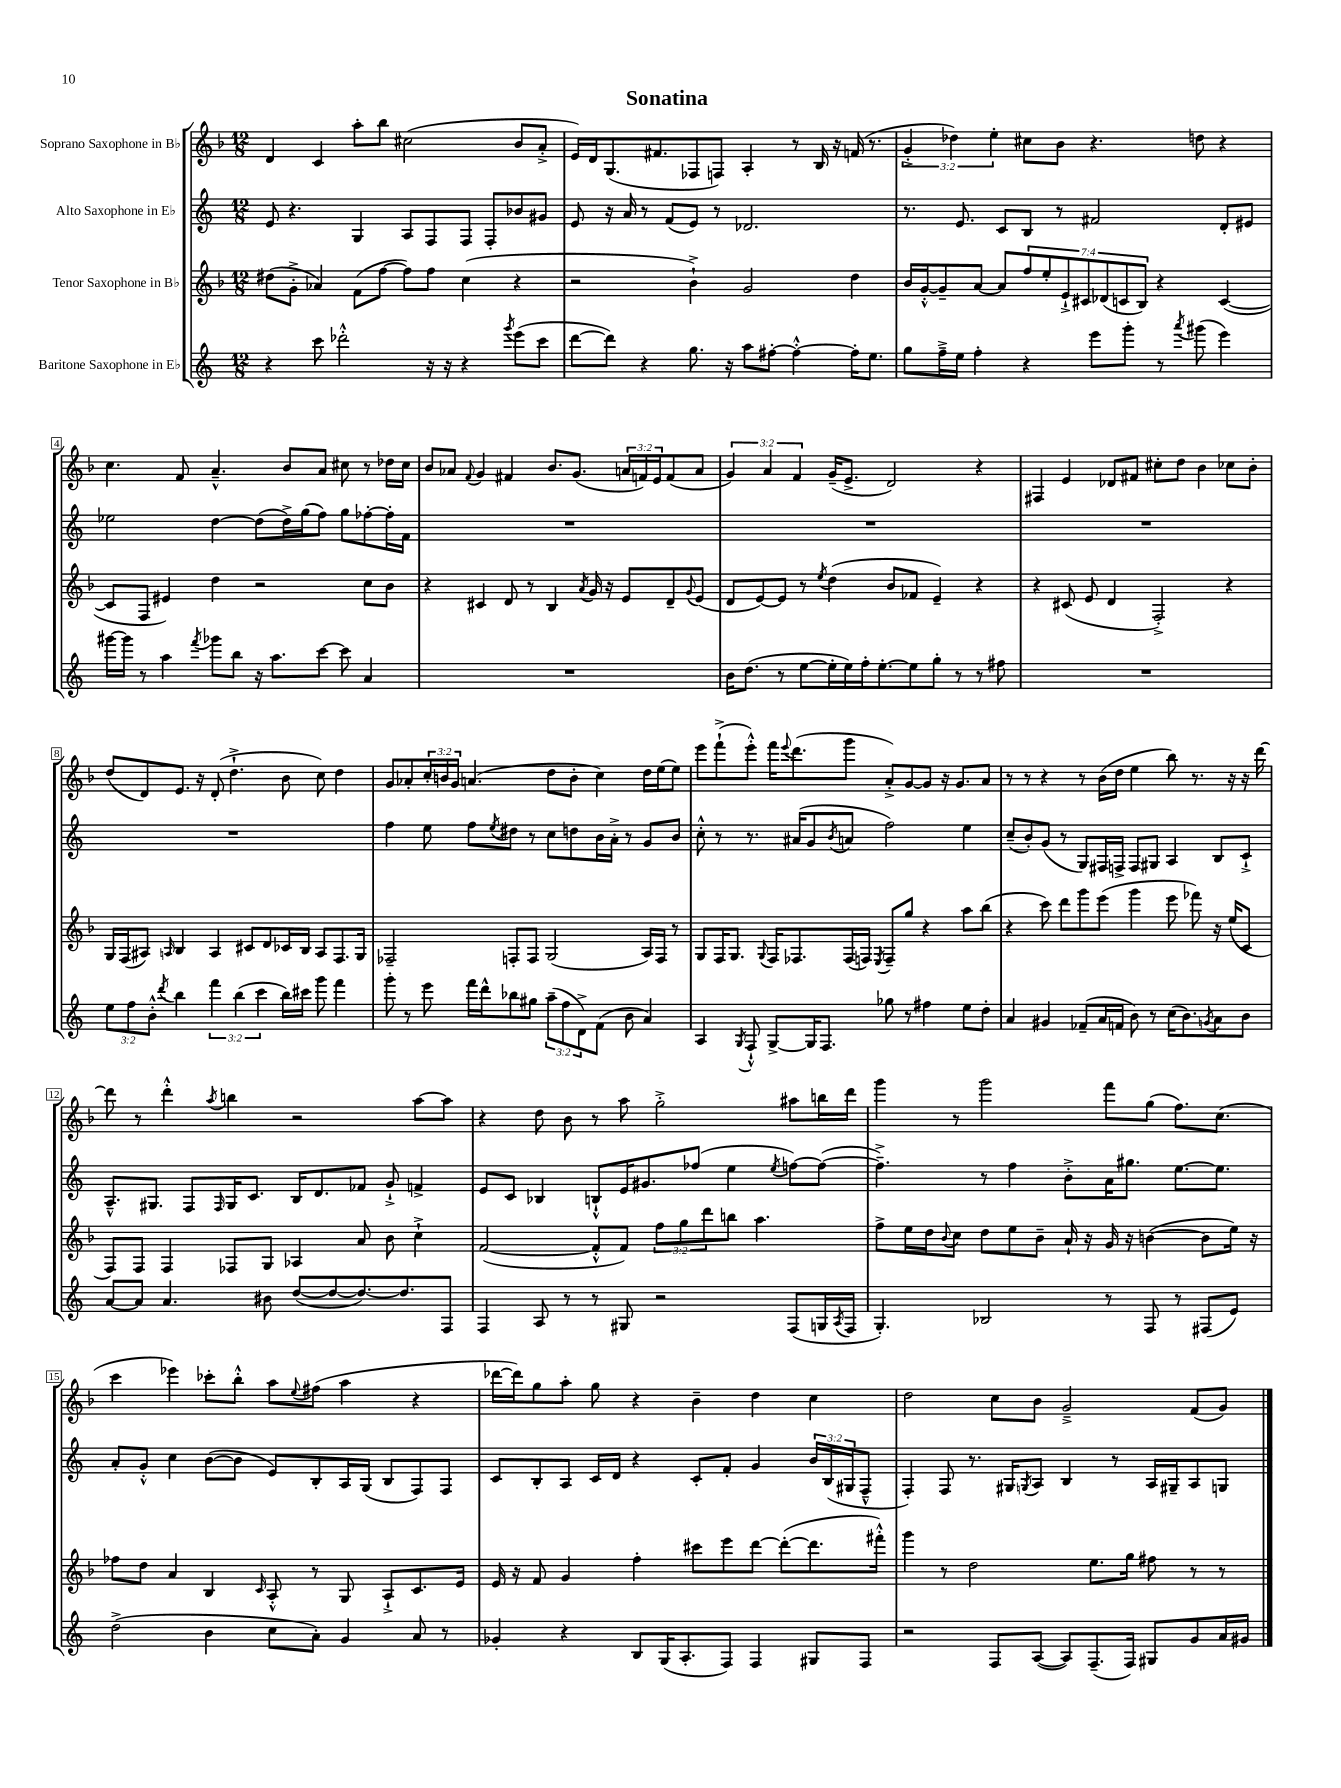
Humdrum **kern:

**kern	**kern	**kern	**kern
*part4	*part3	*part2	*part1
*staff4	*staff3	*staff2	*staff1
*I"Baritone Saxophone in E♭	*I"Tenor Saxophone in B♭	*I"Alto Saxophone in E♭	*I"Soprano Saxophone in B♭
*clefG2	*clefG2	*clefG2	*clefG2
*k[]	*k[b-]	*k[]	*k[b-]
*M12/8	*M12/8	*M12/8	*M12/8
=1	=1	=1	=1
4r	(8dd#X\L	8e/	4d/
.	8g'^\J	4.r	.
8ccc\	4a-X/)	.	4c/
2ddd-X'^^\	.	.	.
.	(8f\L	4G/	8aa'\L
.	[8ff\J	.	8bb-\J
.	8ff\L])	8A/L	(2cc#X\
16r	8ff\J	8F/	.
16r	.	.	.
4r	(4cc\	8F/J	.
.	.	8F'/L	.
8qggg/	.	.	.
(8eee\L	4r	8b-X/	8b-/L
8ccc\J	.	8g#X/J	8a'^/J
=2	=2	=2	=2
[8ddd\L	2r	8e/	16e/LL)
.	.	.	16d/J
8ddd\J])	.	16r	(8.G/
.	.	16a/	.
4r	.	8r	.
.	.	.	8.f#X/
.	.	(8f/L	.
8.gg\	4b-`^\)	8e/J)	8F-X/
.	.	8r	8Fn/J)
16r	.	.	.
8aa\L	2g/	2.d-X/	4A'/
[8ff#X'\J	.	.	.
4ff#'^^\_	.	.	8r
.	.	.	16B-/
.	.	.	16r
16ff#'\KL]	4dd\	.	(16fn/
8.ee\J	.	.	8.r
=3	=3	=3	=3
8gg\L	16b-/LL	8.r	6g'^/
.	[16g'^^/J	.	.
16ff~^\L	8g~/]	.	.
.	.	.	6dd-X\)
16ee\JJ	.	8.e/	.
4ff'\	[8a/J	.	.
.	.	.	6ee'\
.	8a/L]	8c/L	.
4r	14ff/	8B/J	8cc#X\L
.	14ee'/	.	.
.	.	8r	8b-\J
.	14e`^/	.	.
.	14c#X/	.	.
8eee\L	.	2f#X/	4.r
.	(14d-X/	.	.
.	14cn/	.	.
8ggg'\J	.	.	.
.	14B-/J)	.	.
8r	4r	.	.
8qaaa/	.	.	.
(8ggg#X\	.	.	8ddn\
4eee\)	([4c/	8d'/L	4r
.	.	8e#X/J	.
!!LO:LB:g=z
=4	=4	=4	=4
[16ggg#X\LL	8c/L]	2ee-X\	4.cc\
16ggg#\JJ]	.	.	.
8r	8F/J	.	.
4aa\	4e#X/)	.	.
.	.	.	8f/
8qfff/	.	.	.
8ggg-X\L	4dd\	[4dd\	4.a~^^/
8bb\J	.	.	.
16r	2r	(8dd\L]	.
8.aa\L	.	.	.
.	.	16dd^\L)	8b-/L
.	.	(16gg\J	.
[8ccc\J	.	8ff\J)	8a/J
8ccc\]	.	8gg\L	8cc#X\
4a/	8cc\L	[8ff-X'\	8r
.	8b-\J	16ff-'\L]	16dd-X\LL
.	.	16f\JJ	16cc#\JJ
=5	=5	=5	=5
1.r	4r	1.r	8b-/L
.	.	.	8a-X/J
.	.	.	8qqf/
.	4c#X/	.	4g/
.	8d/	.	4f#X/
.	8r	.	.
.	4B-/	.	8.b-/L
.	.	.	(8.g/J
.	8qa/	.	.
.	16g/	.	.
.	16r	.	.
.	8e/L	.	24an/LL
.	.	.	24fn/)
.	.	.	24e/J
.	8d~/	.	(8f/
.	8qqg/	.	.
.	(8e/J	.	8a/J
=6	=6	=6	=6
16b\KL	8d/L	1.r	6g/)
(8.dd\J	.	.	.
.	[8e/)	.	.
.	.	.	6a/
8r	8e/J]	.	.
.	.	.	6f/
[8ee\L	8r	.	.
.	8qee/	.	.
16ee'\L]	(4dd\	.	(16g~/KL
16ee\)	.	.	8.e^/J
16ff'\J	.	.	.
[8.ee'\	.	.	.
.	8b-/L	.	2d/)
8ee\]	8f-X/J	.	.
8gg'\J	4e~/)	.	.
8r	.	.	.
8r	4r	.	4r
8ff#X\	.	.	.
=7	=7	=7	=7
1.r	4r	1.r	4F#X/
.	(8c#X/	.	4e/
.	8e/	.	.
.	4d/	.	8d-X/L
.	.	.	8f#X/J
.	2F'^/)	.	8cc#X'\L
.	.	.	8dd\J
.	.	.	4b-\
.	4r	.	8cc-X\L
.	.	.	8b-'\J
!!LO:LB:g=z
=8	=8	=8	=8
12ee\L	16G/LL	1.r	(8dd/L
.	(16F/J	.	.
12ff\	.	.	.
.	8A#X/J)	.	8d/)
12b'^^\J	.	.	.
8qddd/	16qqAn/	.	.
4bb\	4B-/	.	8.e/J
.	.	.	16r
6fff\	4A/	.	(8d'/
.	.	.	4.dd`^\
(6bb\	.	.	.
.	8c#X/L	.	.
6ccc\	.	.	.
.	8d/	.	.
16bb\LL)	16c-X/L	.	8b-\
16ccc#X\JJ	16B-/JJ	.	.
8ggg\	8A/L	.	8cc\)
4fff\	8.F/	.	4dd\
.	16G/Jk	.	.
=9	=9	=9	=9
8ggg'\	2F-X~/	4ff\	8g/L
8r	.	.	8a-X'/
8eee\	.	8ee\	24cc'/L
.	.	.	24bn/
.	.	.	24g/JJ
16fff\LL	.	8ff\L	(4.an/
16ddd^^\J	.	.	.
.	.	8qee/	.
8bb-X\	8Fn'/L	8dd#X\J	.
8gg#X\J	8F/J	8r	.
(12aa~\L	(2G/	8cc\L	8dd\L
12ff\	.	.	.
.	.	8ddn\	8b'\J
12d^\)	.	.	.
(8f\J	.	16b\L	4cc\)
.	.	16a'^\JJ	.
8b\	.	8r	.
4a/)	16A/LL)	8g/L	16dd\LL
.	16F/JJ	.	(16ee\J
.	8r	8b/J	8ee\J)
=10	=10	=10	=10
4A/	8G/L	8cc'^^\	8eee\L
.	16F/K	8r	(8fff`^\
.	8.G/J	.	.
8qG/	.	.	.
8F`^^/	.	8.r	8eee'^^\J)
.	8qqG/	.	.
[8G^/L	16F/KL	.	16fff\KL
.	.	.	8qqeee/
.	8.F-X/	(16a#X/KL	(8.ddd\
16G/K]	.	8g/	.
8.F/J	.	.	.
.	.	8qb/	.
.	(16F-/L	8an/J	8ggg\J
.	16Fn/JJ)	.	.
.	8qE/	.	.
8gg-X\	8F~/L	2ff\)	8a'^/L)
8r	8gg/J	.	[8g/
4ff#X\	4r	.	8g/J]
.	.	.	16r
.	.	.	8.g/L
8ee\L	8aa\L	4ee\	.
8dd'\J	(8bb-\J	.	8a/J
=11	=11	=11	=11
4a/	4r	(8cc~/L	8r
.	.	8b'/)	8r
4g#X/	8ccc\)	(8g/J	4r
.	8ddd\L	8r	.
(8f-X~/L	8ggg\	8G/L)	8r
16a/L	(8eee\J	16F#X/L	(16b-\LL
16fn/JJ	.	16Fn^/JJ	16dd\JJ
8b\)	4ggg\	8F/L	4ee\
8r	.	8G#X/J	.
(16cc\KL	8eee\	4A/	8bb-\)
8.b\)	.	.	.
.	8fff-X\)	.	8.r
8qgn/	.	.	.
8a\	16r	8B/L	.
.	(16ee/KL	.	16r
8b\J	8c/J	8c`^/J	16r
.	.	.	[16ddd\
!!LO:LB:g=z
=12	=12	=12	=12
[8a/L	8F/L)	8.A~^^/L	8ddd\]
8a/J]	8F/J	.	8r
.	.	8.G#X/J	.
4.a/	4F/	.	4ddd'^^\
.	.	8F/L	.
.	.	16qqF/	8qaa/
.	8F-X/L	16G#/K	4bbn\
.	.	8.c/J	.
8b#X\	8G/J	.	.
([8dd/L	4A-X/	16B/KL	2r
.	.	8.d/	.
8dd/_	.	.	.
8.dd/_)	8a/	8f-X/J	.
.	8b-\	8g`^/	.
8.dd/]	.	.	.
.	4cc`^\	4fn^/	[8aa\L
8F/J	.	.	8aa\J]
=13	=13	=13	=13
4F/	([2f/	8e/L	4r
.	.	8c/J	.
8A/	.	4B-X/	8dd\
8r	.	.	8b-\
8r	8f'^^/L]	8Bn`^^/L	8r
8G#X/	8f/J)	16e/K	8aa\
.	.	8.g#X/	.
2r	12ff\L	.	2gg'^\
.	12gg\	.	.
.	.	(8ff-X/J	.
.	12ddd\	.	.
.	8bbn\J	4ee\	.
.	4.aa\	.	.
.	.	8qee/	.
(8F/L	.	[8ffn\L)	8aa#X\L
16Gn/L	.	(8ff\J_	16bbn\L
8qA/	.	.	.
16F/JJ	.	.	16ddd\JJ
=14	=14	=14	=14
4.G'/)	8ff^\L	4.ff~^\])	4ggg\
.	16ee\L	.	.
.	16dd\J	.	.
.	8qqb-/	.	.
.	8cc\J	.	8r
2B-X/	8dd\L	8r	2ggg\
.	8ee\	4ff\	.
.	8b-~\J	.	.
.	16a`/	8b'^\L	.
.	16r	.	.
8r	16g/	16a\K	8fff\L
.	16r	8.gg#X\J	.
8F/	([4bn\	.	(8gg\J
8r	.	[8.ee\L	8.ff\L)
(8F#X/L	8b\L]	.	.
.	.	8.ee\J]	(8.cc\J
8e/J)	16ee\Jk)	.	.
.	16r	.	.
!!LO:LB:g=z
=15	=15	=15	=15
(2dd^\	8ff-X\L	8a'/L	4ccc\
.	8dd\J	8g'^^/J	.
.	4a/	4cc\	4eee-X\)
4b\	4B-/	([8b\L	8ccc-X'\L
.	.	8b\J]	8bb-'^^\J
.	16qqc/	.	.
8cc\L	8A'^^/	8e/L)	8aa\L
.	.	.	8qqee/
8a'\J)	8r	8B'/	(8ff#X\J
4g/	8G/	16A/L	4aa\
.	.	(16G/JJ	.
.	8A`^/L	8B/L	.
8a/	8.c/	8F/)	4r
8r	.	8F/J	.
.	16e/Jk	.	.
=16	=16	=16	=16
4g-X'/	16e/	8c/L	[16ddd-X\LL
.	16r	.	16ddd-\J])
.	8f/	8B'/	8gg\
4r	4g/	8A/J	8aa'\J
.	.	16c/LL	8gg\
.	.	16d/JJ	.
8B/L	4ff'\	4r	4r
(16G/K	.	.	.
8.A'/	.	.	.
.	8ccc#X\L	8c'/L	4b-~\
8F/J)	8eee\	8f'/J	.
4F/	[8ddd\J	4g/	4dd\
.	(8ddd'\L_	.	.
8G#X/L	8.ddd\]	24b/LL	4cc\
.	.	(24B/	.
.	.	24G#X/J	.
8F/J	.	8F~^^/J	.
.	16fff#X'^^\Jk)	.	.
=17	=17	=17	=17
2r	4ggg\	4F'/)	2dd\
.	8r	8F/	.
.	2dd\	8.r	.
8F/L	.	.	8cc\L
.	.	16G#X/KL	.
.	.	8qGn/	.
([8A/J	.	8A/J	8b-\J
8A/L])	.	4B/	2g~^/
(8.F~/	8.ee\L	.	.
.	.	8r	.
16F/Jk)	16gg\Jk	.	.
8G#X/L	8ff#X\	16A/LL	.
.	.	16G#X~/J	.
8g/	8r	8A/	(8f/L
16a/L	8r	8Gn/J	8g/J)
16g#X/JJ	.	.	.
==	==	==	==
*-	*-	*-	*-
